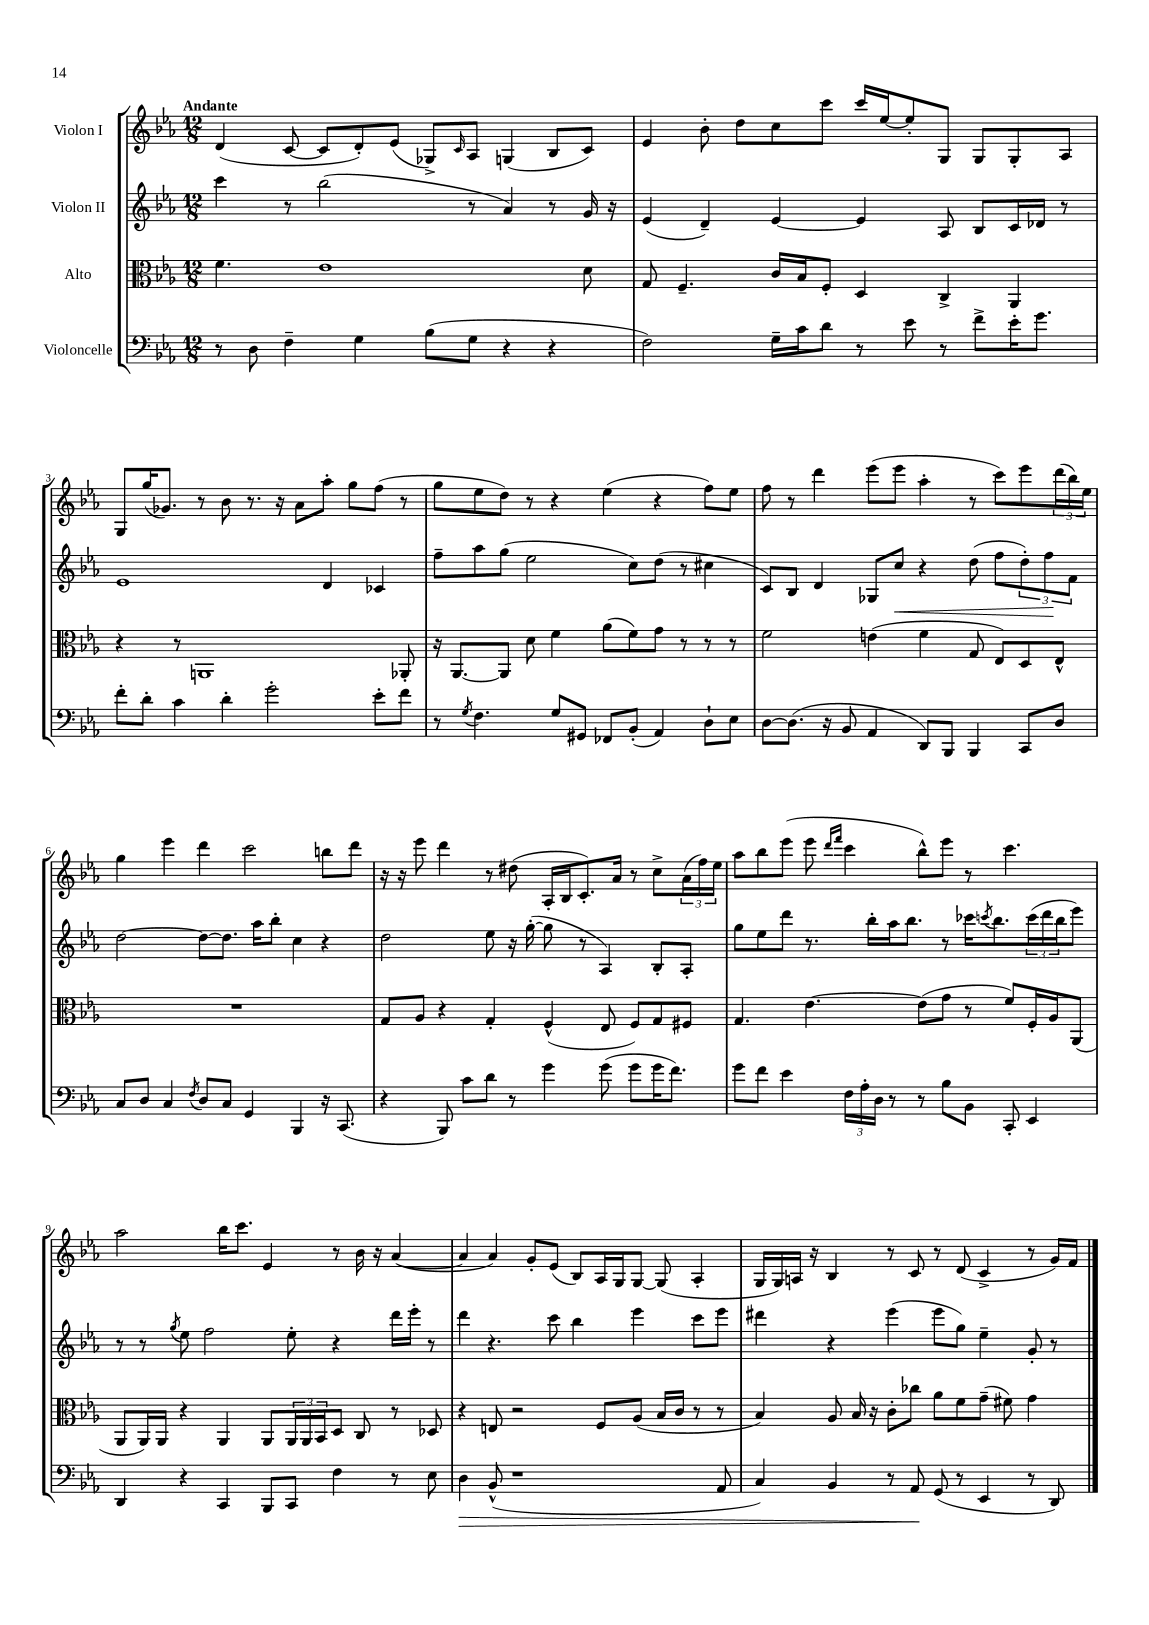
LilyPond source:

<<
\new StaffGroup <<
\new Staff = "s0" \with { instrumentName = "Violon I" } {
    \clef treble \key ees \major \numericTimeSignature \time 12/8 \tempo "Andante"
    d'4( c'8~ c'8 d'8-.) ees'8( ges8->) \grace { c'16 } aes8 g4( bes8 c'8) |
    ees'4 bes'8-. d''8 c''8 c'''8 c'''16 ees''16~ ees''8-. g8 g8 g8-. aes8 |
    g8 g''16( ges'8.) r8 bes'8 r8. r16 aes'8 aes''8-. g''8 f''8( r8 |
    g''8 ees''8 d''8) r8 r4 ees''4( r4 f''8) ees''8 |
    f''8 r8 d'''4 ees'''8( ees'''8 aes''4-. r8 c'''8) ees'''8 \tuplet 3/2 { d'''16( bes''16) ees''16 } |
    g''4 ees'''4 d'''4 c'''2 b''8 d'''8 |
    r16 r16 ees'''8 d'''4 r8 dis''8( aes16-. bes16 c'8.-.) aes'16 r8 c''8-> \tuplet 3/2 { aes'16( f''16) ees''16 } |
    aes''8 bes''8 ees'''8( ees'''8 \grace { d'''16 f'''16 } c'''4 bes''8-^) ees'''8 r8 c'''4. |
    aes''2 bes''16 c'''8. ees'4 r8 bes'16 r16 aes'4~( |
    aes'4 aes'4) g'8-. ees'8( bes8) aes16 g16 g8~ g8( aes4-. |
    g16 g16) a16 r16 bes4 r8 c'8 r8 d'8( c'4-> r8 g'16) f'16 \bar "|." |
}
\new Staff = "s1" \with { instrumentName = "Violon II" } {
    \clef treble \key ees \major \numericTimeSignature \time 12/8
    c'''4 r8 bes''2( r8 aes'4) r8 g'16 r16 |
    ees'4( d'4--) ees'4~ ees'4 aes8 bes8 c'16 des'16 r8 |
    ees'1 d'4 ces'4 |
    f''8-- aes''8 g''8( ees''2 c''8) d''8( r8 cis''4 |
    c'8) bes8 d'4 ges8 c''8\< r4 d''8( f''8 \tuplet 3/2 { d''8-.) f''8\! f'8 } |
    d''2~ d''8~ d''8. aes''16 bes''8-. c''4 r4 |
    d''2 ees''8 r16 g''16~-.( g''8 r8 aes4) bes8-. aes8-. |
    g''8 ees''8 d'''8 r8. bes''16-. aes''16 bes''8. r8 ces'''16 \acciaccatura { c'''8 } bes''8. \tuplet 3/2 { c'''16( d'''16 bes''16 } ees'''8) |
    r8 r8 \acciaccatura { g''8 } ees''8 f''2 ees''8-. r4 d'''16 ees'''16-. r8 |
    d'''4 r4. c'''8 bes''4 ees'''4 c'''8 ees'''8 |
    dis'''4 r4 ees'''4( ees'''8 g''8) ees''4-- g'8-. r8 \bar "|." |
}
\new Staff = "s2" \with { instrumentName = "Alto" } {
    \clef alto \key ees \major \numericTimeSignature \time 12/8
    f'4. ees'1 d'8 |
    g8 f4.-- c'16 bes16 f8-. d4 c4-> aes,4 |
    r4 r8 a,1 aes,8-. |
    r16 aes,8.~ aes,8 d'8 f'4 aes'8( f'8) g'8 r8 r8 r8 |
    f'2 e'4( f'4 g8 ees8) d8 ees8-^ |
    R1. |
    g8 aes8 r4 g4-. f4-^( ees8 f8) g8 fis8 |
    g4. ees'4.~ ees'8( g'8 r8 f'8) f16-. aes16 aes,8( |
    aes,8 aes,16) aes,16 r4 aes,4 aes,8 \tuplet 3/2 { aes,16 aes,16 bes,16 } d8 c8 r8 des8 |
    r4 e8 r2 f8 aes8( bes16 c'16 r8 r8 |
    bes4) aes8 bes16 r16 c'8-. ces''8 aes'8 f'8 g'8--( fis'8) g'4 \bar "|." |
}
\new Staff = "s3" \with { instrumentName = "Violoncelle" } {
    \clef bass \key ees \major \numericTimeSignature \time 12/8
    r8 d8 f4-- g4 bes8( g8 r4 r4 |
    f2) g16-- c'16 d'8 r8 ees'8 r8 f'8-> ees'16-. g'8. |
    f'8-. d'8-. c'4 d'4-. g'2-. ees'8-. f'8 |
    r8 \acciaccatura { g8 } f4. g8 gis,8 fes,8 bes,8-.( aes,4) d8-! ees8 |
    d8~ d8.( r16 bes,8 aes,4 d,8) bes,,8 bes,,4 c,8 d8 |
    c8 d8 c4 \acciaccatura { f8 } d8 c8 g,4 bes,,4 r16 c,8.( |
    r4 bes,,8) c'8 d'8 r8 g'4 g'8( g'8 g'16 f'8.) |
    g'8 f'8 ees'4 \tuplet 3/2 { f16 aes16-. d16 } r8 r8 bes8 bes,8 c,8-. ees,4 |
    d,4 r4 c,4 bes,,8 c,8 f4 r8 ees8 |
    d4\> bes,8-^( r1 aes,8 |
    c4) bes,4 r8 aes,8\! g,8( r8 ees,4 r8 d,8) \bar "|." |
}
>>
>>
